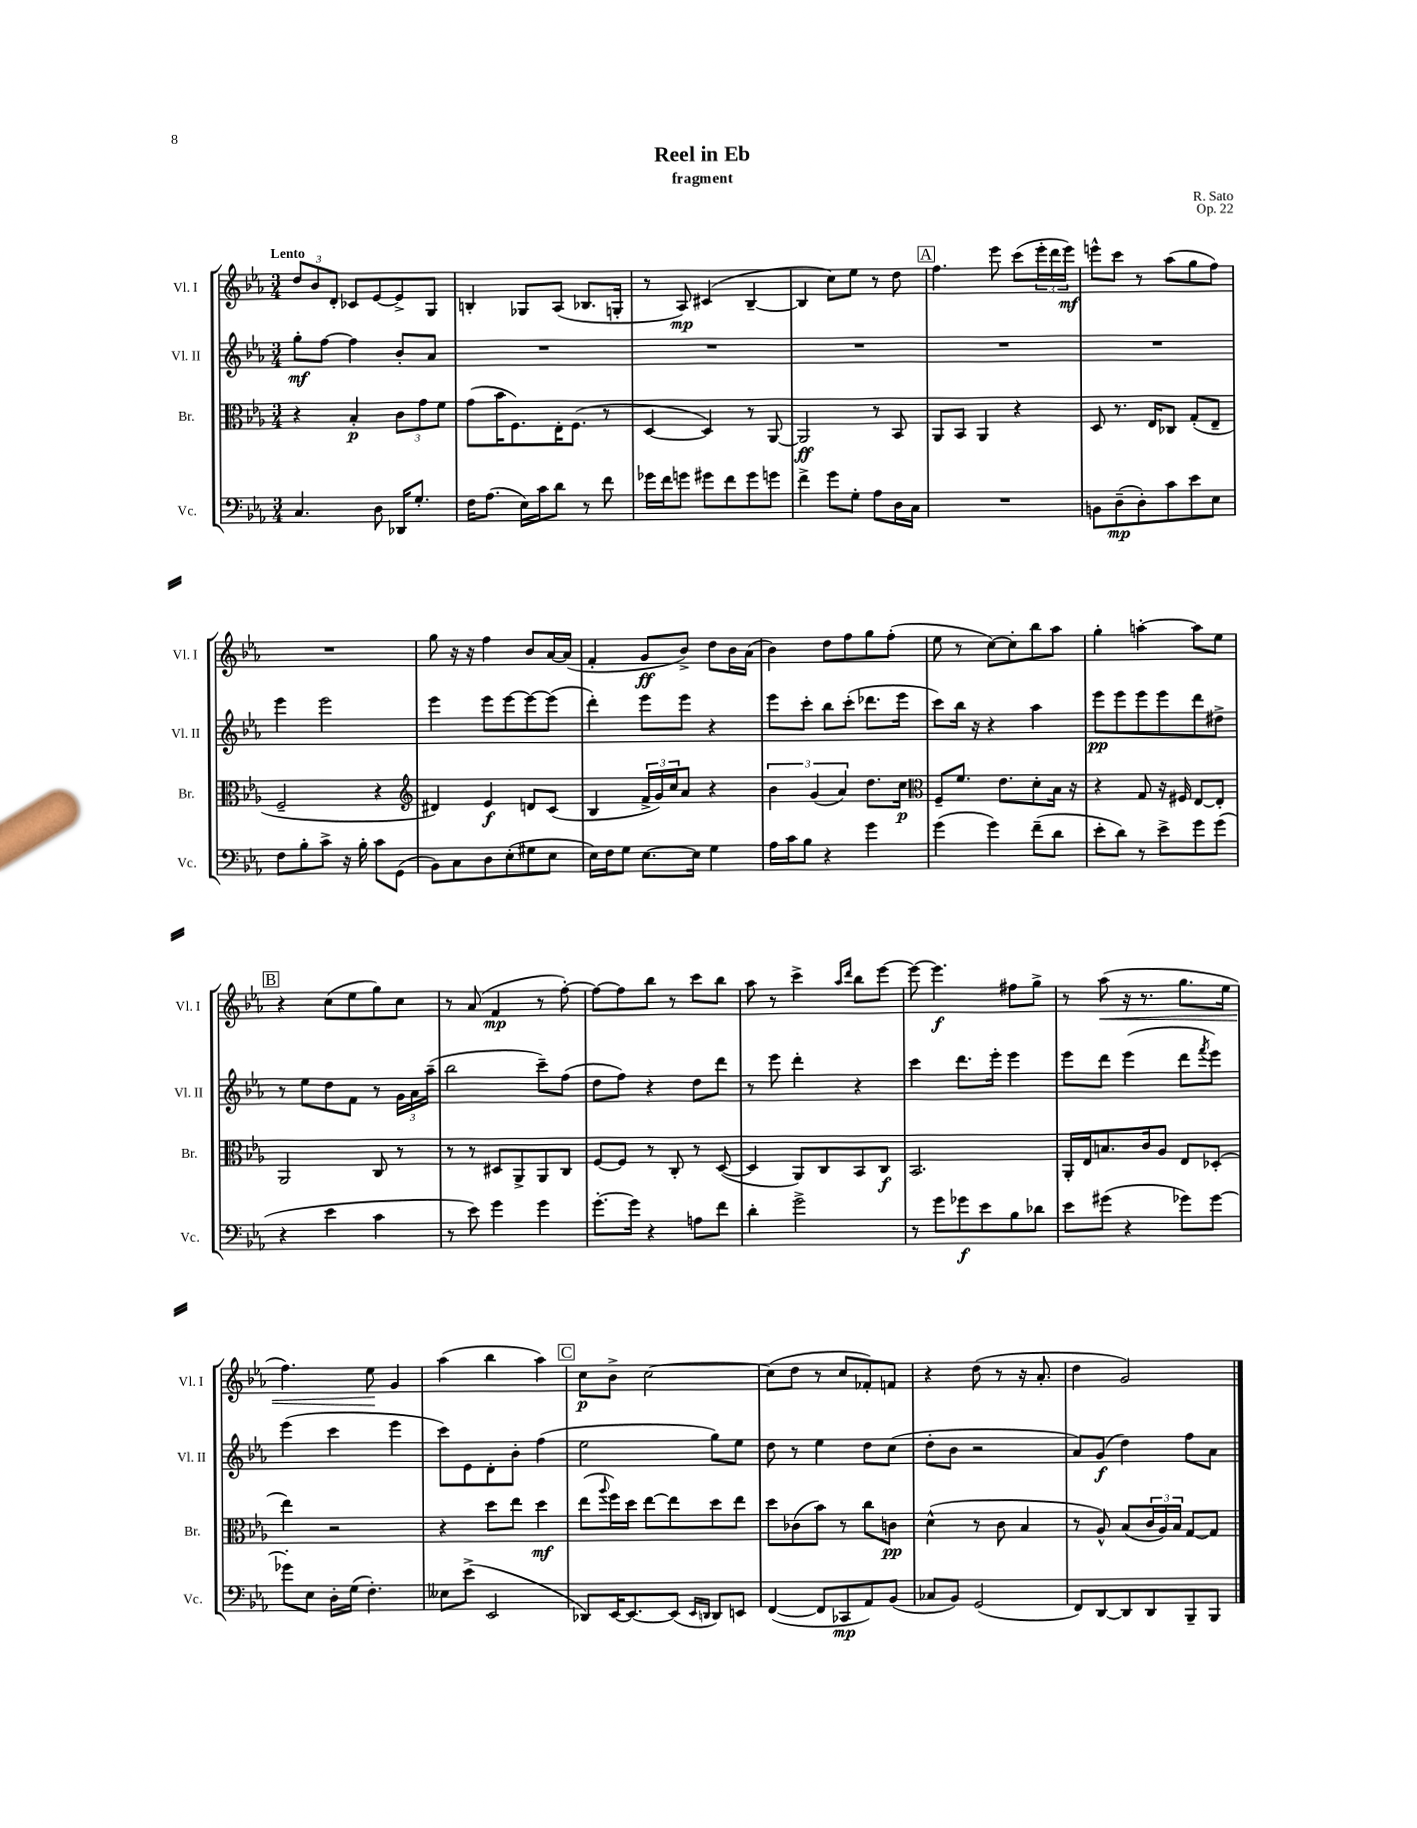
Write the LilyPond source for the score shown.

\header { title = "Reel in Eb" composer = "R. Sato" subtitle = "fragment" opus = "Op. 22" }
<<
\new StaffGroup <<
\new Staff = "s0" \with { instrumentName = "Vl. I" shortInstrumentName = "Vl. I" } {
    \clef treble \key ees \major \numericTimeSignature \time 3/4 \tempo "Lento"
    \tuplet 3/2 { d''8 bes'8 d'8-. } ces'8 ees'8~ ees'8-> g8 |
    b4-. ges8 aes8( bes8. g16-. |
    r8 aes8\mp) cis'4( bes4~-- |
    bes4 c''8) ees''8 r8 d''8 |
    \mark \markup { \box "A" } f''4. ees'''8 c'''8( \tuplet 3/2 { ees'''16-. d'''16 ees'''16\mf) } |
    e'''8-^ c'''8 r8 aes''8( g''8 f''8) |
    R2. |
    g''8 r16 r16 f''4 bes'8 aes'16~ aes'16( |
    f'4-. g'8\ff bes'8->) d''8 bes'16 aes'16( |
    bes'4) d''8 f''8 g''8 f''8-.( |
    ees''8 r8 c''8~) c''8-. bes''8 aes''8 |
    g''4-. a''4~-. a''8 ees''8 |
    \mark \markup { \box "B" } r4 c''8( ees''8 g''8) c''8 |
    r8 aes'8( f'4\mp r8 f''8~-.) |
    f''8~ f''8 bes''8 r8 c'''8 bes''8 |
    aes''8 r8 c'''4-> \grace { aes''16 d'''16 } bes''8 ees'''8~ |
    ees'''8~ ees'''4.\f fis''8 g''8-> |
    r8 aes''8\<( r16 r8. g''8. ees''16 |
    f''4.) ees''8\! g'4 |
    aes''4( bes''4 aes''4) |
    \mark \markup { \box "C" } c''8\p bes'8-> c''2~ |
    c''8( d''8 r8 c''8 fes'8-.) f'8 |
    r4 d''8( r8 r16 aes'8.-. |
    d''4 g'2) \bar "|." |
}
\new Staff = "s1" \with { instrumentName = "Vl. II" shortInstrumentName = "Vl. II" } {
    \clef treble \key ees \major \numericTimeSignature \time 3/4
    g''8-.\mf f''8~ f''4 bes'8-. aes'8 |
    R2. |
    R2. |
    R2. |
    \mark \markup { \box "A" } R2. |
    R2. |
    ees'''4 ees'''2 |
    ees'''4 ees'''8 ees'''8~ ees'''8~ ees'''8( |
    d'''4-.) ees'''8 ees'''8 r4 |
    ees'''8 c'''8-. bes''8 c'''8-.( des'''8. ees'''16 |
    c'''8) bes''16 r16 r4 aes''4 |
    ees'''8\pp ees'''8 ees'''8 ees'''8 d'''8 dis''8-> |
    \mark \markup { \box "B" } r8 ees''8 d''8 f'8 r8 \tuplet 3/2 { g'16 aes'16 aes''16--( } |
    bes''2 c'''8--) f''8( |
    d''8 f''8) r4 d''8 d'''8 |
    r8 ees'''8 d'''4-. r4 |
    c'''4 d'''8. ees'''16-. ees'''4 |
    ees'''8 d'''8 ees'''4( d'''8 \acciaccatura { f'''8 } ees'''8) |
    ees'''4( c'''4 ees'''4 |
    c'''8) ees'8 d'8-. bes'8-. f''4( |
    \mark \markup { \box "C" } ees''2 g''8) ees''8 |
    d''8 r8 ees''4 d''8 c''8( |
    d''8-. bes'8 r2 |
    aes'8) g'8\f( d''4) f''8 aes'8 \bar "|." |
}
\new Staff = "s2" \with { instrumentName = "Br." shortInstrumentName = "Br." } {
    \clef alto \key ees \major \numericTimeSignature \time 3/4
    r4 bes4-.\p \tuplet 3/2 { c'8 g'8 f'8 } |
    g'8( bes'16 f8.) ees16-. f8.( r8 |
    d4~ d4) r8 aes,8~ |
    aes,2\ff r8 bes,8 |
    \mark \markup { \box "A" } aes,8 bes,8 aes,4 r4 |
    d8 r8. ees16 ces8 g8-.( ees8-- |
    f2-- r4 |
    \clef treble dis'4) ees'4\f d'8 c'8( |
    bes4 \tuplet 3/2 { f'16-> g'16) c''16 } aes'8 r4 |
    \tuplet 3/2 { bes'4 g'4( aes'4) } d''8. c''16\p |
    \clef alto f8-- f'8. ees'8. d'8-. bes16 r16 |
    r4 g8 r16 fis16 ees8~ ees8-. |
    \mark \markup { \box "B" } aes,2 c8 r8 |
    r8 r8 dis8 aes,8-> aes,8 c8 |
    f8~ f8 r8 c8-. r8 d8~( |
    d4 aes,8) c8 bes,8 c8\f |
    bes,2. |
    aes,16-. ees16 b8. c'16 aes8 ees8 des8-.( |
    ees''4) r2 |
    r4 d''8 ees''8 d''4\mf |
    \mark \markup { \box "C" } ees''8( \appoggiatura { aes''8 } f''16) d''16 ees''8~ ees''8 d''8 ees''8 |
    d''8 ces'8( bes'8) r8 c''8 c'8\pp |
    d'4-^( r8 c'8 bes4 |
    r8 aes8-^) bes8( \tuplet 3/2 { c'16 aes16) bes16 } g8~ g8 \bar "|." |
}
\new Staff = "s3" \with { instrumentName = "Vc." shortInstrumentName = "Vc." } {
    \clef bass \key ees \major \numericTimeSignature \time 3/4
    c4. d8 des,16 g8.-. |
    f16 aes8.( ees16) c'16 d'8 r8 f'8 |
    ges'16 f'16 g'8 gis'8 f'8 gis'8 g'8 |
    f'4-> g'8 g8-. aes8 d16 c16 |
    \mark \markup { \box "A" } R2. |
    b,8 d8--\mp( d8-.) c'8 ees'8 ees8 |
    f8 bes8-. c'8-> r16 bes16-. c'8 g,8( |
    bes,8) c8 d8 ees8-.( gis8 ees8 |
    ees16) f16 g8 ees8.~ ees16 g4 |
    aes16 c'16 bes8 r4 g'4 |
    g'4( g'4) f'8--( d'8 |
    ees'8-. d'8) r8 ees'8-> g'8 g'8( |
    \mark \markup { \box "B" } r4 ees'4 c'4 |
    r8 ees'8) g'4 g'4 |
    g'8.~-. g'16 r4 a8 f'8 |
    d'4-. g'2-> |
    r8 g'8 ges'8\f ees'8 bes8 des'8 |
    ees'8 gis'8( r4 ges'8) ges'8~ |
    ges'8-. ees8 d16-. g16( f4.-.) |
    eeses8 ees'8->( ees,2 |
    \mark \markup { \box "C" } des,8) ees,16~ ees,8.~ ees,8( \grace { ees,16 d,16 } d,8) e,8 |
    f,4~( f,8 ces,8\mp aes,8) bes,8( |
    ces8 bes,8) g,2( |
    f,8) d,8~ d,8 d,8 bes,,8-- bes,,8 \bar "|." |
}
>>
>>
\layout { \context { \Score \remove "Bar_number_engraver" } }
